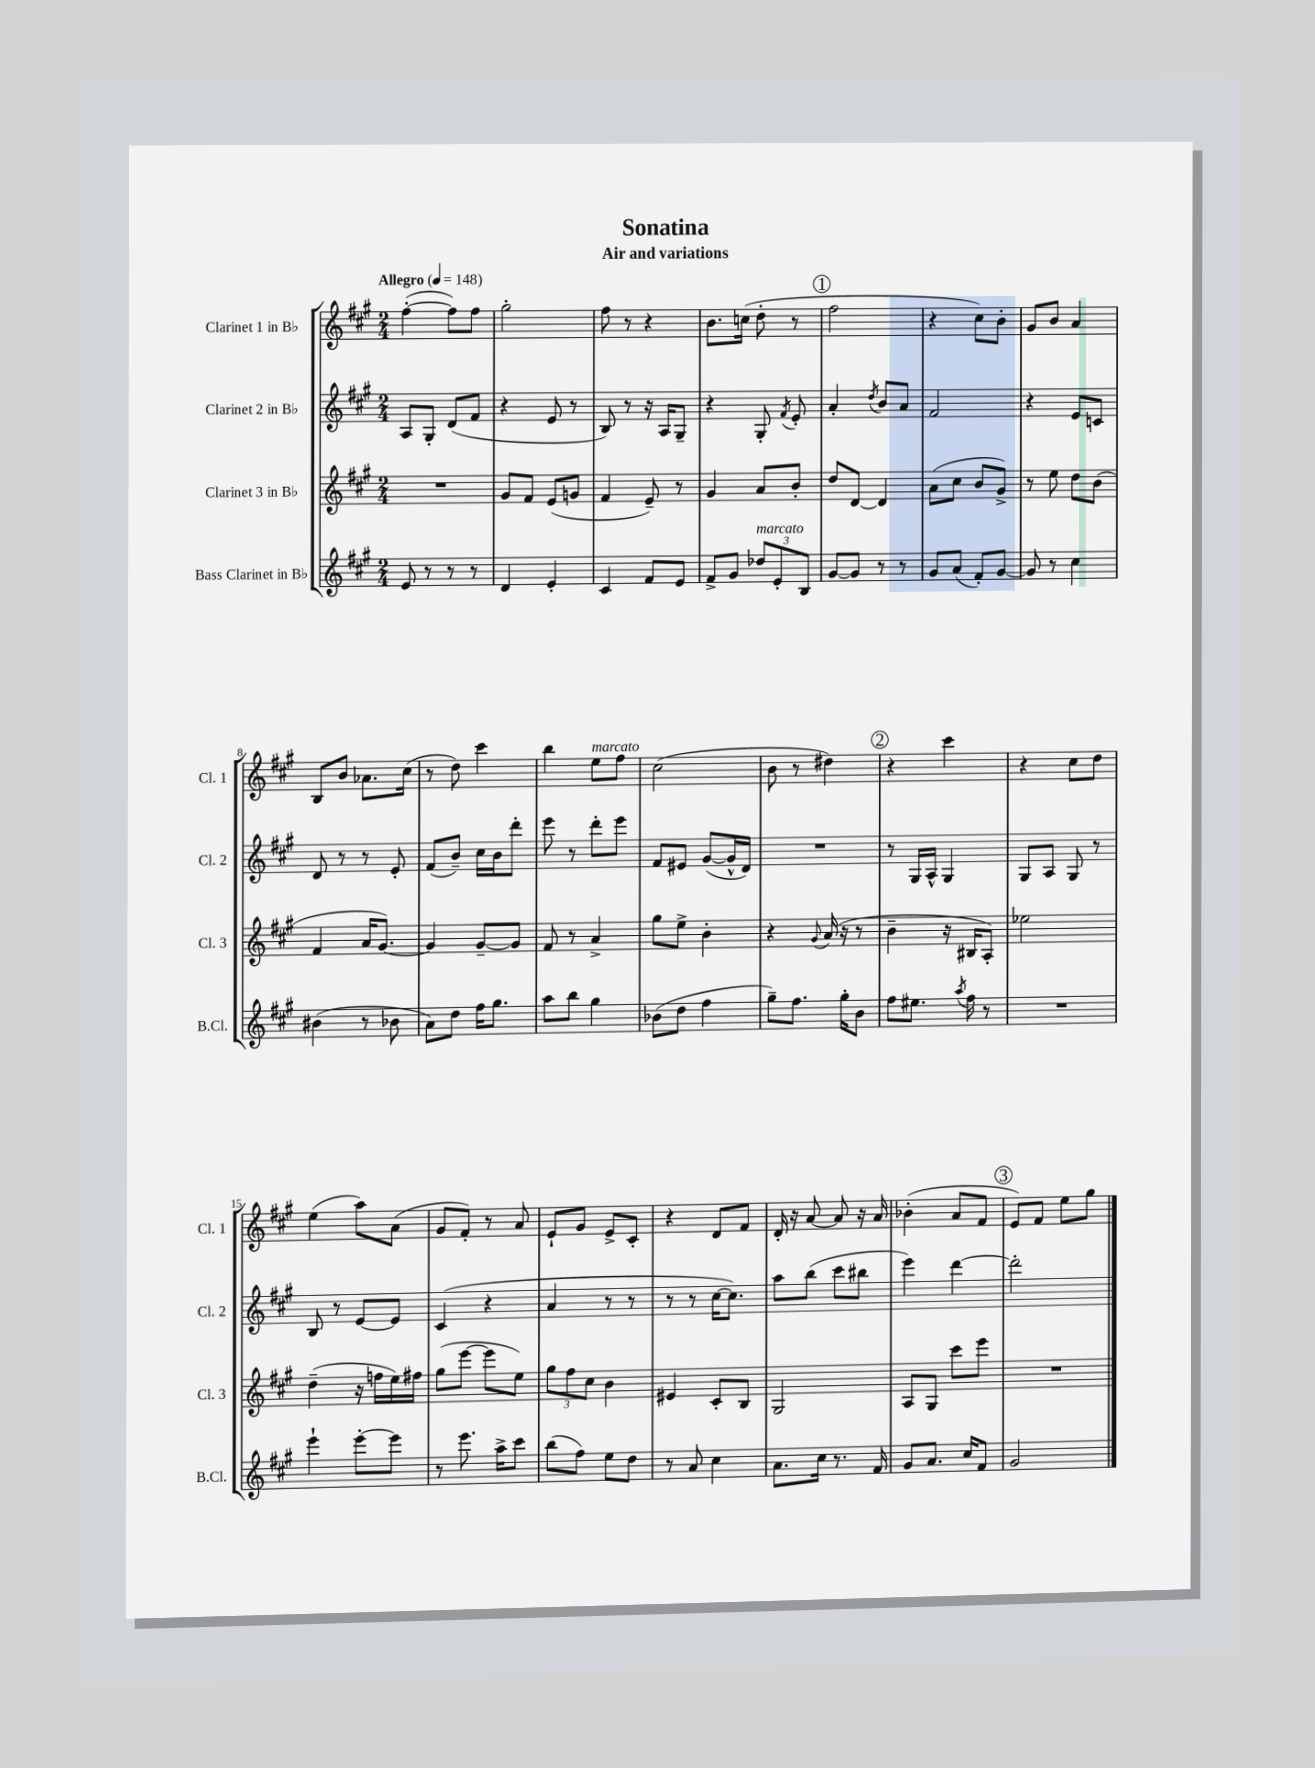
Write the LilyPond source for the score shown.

\header { title = "Sonatina" subtitle = "Air and variations" }
<<
\new StaffGroup <<
\new Staff = "s0" \with { instrumentName = "Clarinet 1 in Bb" shortInstrumentName = "Cl. 1" } {
    \clef treble \key a \major \numericTimeSignature \time 2/4 \tempo "Allegro" 4 = 148
    \autoBeamOff fis''4~-.( fis''8[) fis''8] |
    gis''2-. |
    fis''8 r8 r4 |
    b'8.[ c''16]( d''8-. r8 |
    \mark \markup { \circle "1" } fis''2 |
    r4 cis''8[) b'8]-. |
    gis'8[ b'8] a'4 |
    b8[ b'8] aes'8.[ cis''16]( |
    r8 d''8) cis'''4 |
    b''4 e''8[^\markup { \italic "marcato" } fis''8] |
    cis''2( |
    b'8 r8 dis''4) |
    \mark \markup { \circle "2" } r4 cis'''4 |
    r4 cis''8[ d''8] |
    e''4( a''8[) a'8]( |
    gis'8[ fis'8]-.) r8 a'8 |
    e'8[-! gis'8] e'8[-> cis'8]-. |
    r4 d'8[ fis'8] |
    d'16-. r16 a'8~ a'8 r16 a'16 |
    bes'4-.( a'8[ fis'8] |
    \mark \markup { \circle "3" } e'8[) fis'8] e''8[ gis''8] \bar "|." |
}
\new Staff = "s1" \with { instrumentName = "Clarinet 2 in Bb" shortInstrumentName = "Cl. 2" } {
    \clef treble \key a \major \numericTimeSignature \time 2/4
    \autoBeamOff a8[ gis8]-. d'8[( fis'8] |
    r4 e'8 r8 |
    b8) r8 r16 a16[ gis8]-- |
    r4 gis8-. \acciaccatura { fis'8 } e'8-. |
    \mark \markup { \circle "1" } a'4-. \acciaccatura { d''8 } b'8[ a'8] |
    fis'2 |
    r4 e'8[ c'8] |
    d'8 r8 r8 e'8-. |
    fis'8[( b'8]--) cis''16[ b'16 d'''8]-. |
    e'''8 r8 d'''8[-. e'''8] |
    fis'8[ eis'8] gis'8[~( gis'16-^ d'16]) |
    R2 |
    \mark \markup { \circle "2" } r8 gis16[ a16]-^ gis4 |
    gis8[ a8] gis8 r8 |
    b8 r8 e'8[~ e'8] |
    cis'4( r4 |
    a'4 r8 r8 |
    r8 r8 cis''16[~ cis''8.]) |
    a''8[ b''8]( cis'''8[ bis''8] |
    e'''4) d'''4~ |
    \mark \markup { \circle "3" } d'''2-. \bar "|." |
}
\new Staff = "s2" \with { instrumentName = "Clarinet 3 in Bb" shortInstrumentName = "Cl. 3" } {
    \clef treble \key a \major \numericTimeSignature \time 2/4
    \autoBeamOff R2 |
    gis'8[ fis'8] e'8[( g'8] |
    fis'4 e'8--) r8 |
    gis'4 a'8[ b'8]-. |
    \mark \markup { \circle "1" } d''8[ d'8]~ d'4 |
    a'8[( cis''8] b'8[ gis'8]->) |
    r8 e''8 d''8[ b'8]( |
    fis'4 a'16[ gis'8.]~) |
    gis'4 gis'8[~-- gis'8] |
    fis'8 r8 a'4-> |
    gis''8[ e''8]-> b'4-. |
    r4 \appoggiatura { gis'8 } a'16( r16 r8 |
    \mark \markup { \circle "2" } b'4-- r16 bis16[ a8]-.) |
    ees''2 |
    d''4--( r16 f''16[ e''16) fis''16] |
    gis''8[( e'''8]~ e'''8[ e''8]) |
    \tuplet 3/2 { gis''8[ fis''8 cis''8] } b'4 |
    eis'4 cis'8[-. b8] |
    gis2 |
    a8[ gis8] cis'''8[ e'''8] |
    \mark \markup { \circle "3" } R2 \bar "|." |
}
\new Staff = "s3" \with { instrumentName = "Bass Clarinet in Bb" shortInstrumentName = "B.Cl." } {
    \clef treble \key a \major \numericTimeSignature \time 2/4
    \autoBeamOff e'8 r8 r8 r8 |
    d'4 e'4-. |
    cis'4 fis'8[ e'8] |
    fis'8[-> gis'8] \tuplet 3/2 { des''8[^\markup { \italic "marcato" } e'8-. b8] } |
    \mark \markup { \circle "1" } gis'8[~ gis'8] r8 r8 |
    gis'8[ a'8]( fis'8[-.) gis'8]~ |
    gis'8 r8 cis''4 |
    bis'4( r8 bes'8 |
    a'8[) d''8] fis''16[ gis''8.] |
    a''8[ b''8] gis''4 |
    bes'8[( d''8] fis''4 |
    gis''8[--) fis''8.] gis''16[-. b'8] |
    \mark \markup { \circle "2" } fis''8[ eis''8.] \acciaccatura { a''8 } fis''16 r8 |
    R2 |
    e'''4-! e'''8[~-. e'''8] |
    r8 e'''8. a''16[-> cis'''8] |
    b''8[( fis''8]) e''8[ d''8] |
    r8 a'8 cis''4 |
    a'8.[ cis''16] r8. fis'16 |
    gis'8[ a'8.] cis''16[ fis'8] |
    \mark \markup { \circle "3" } gis'2 \bar "|." |
}
>>
>>
